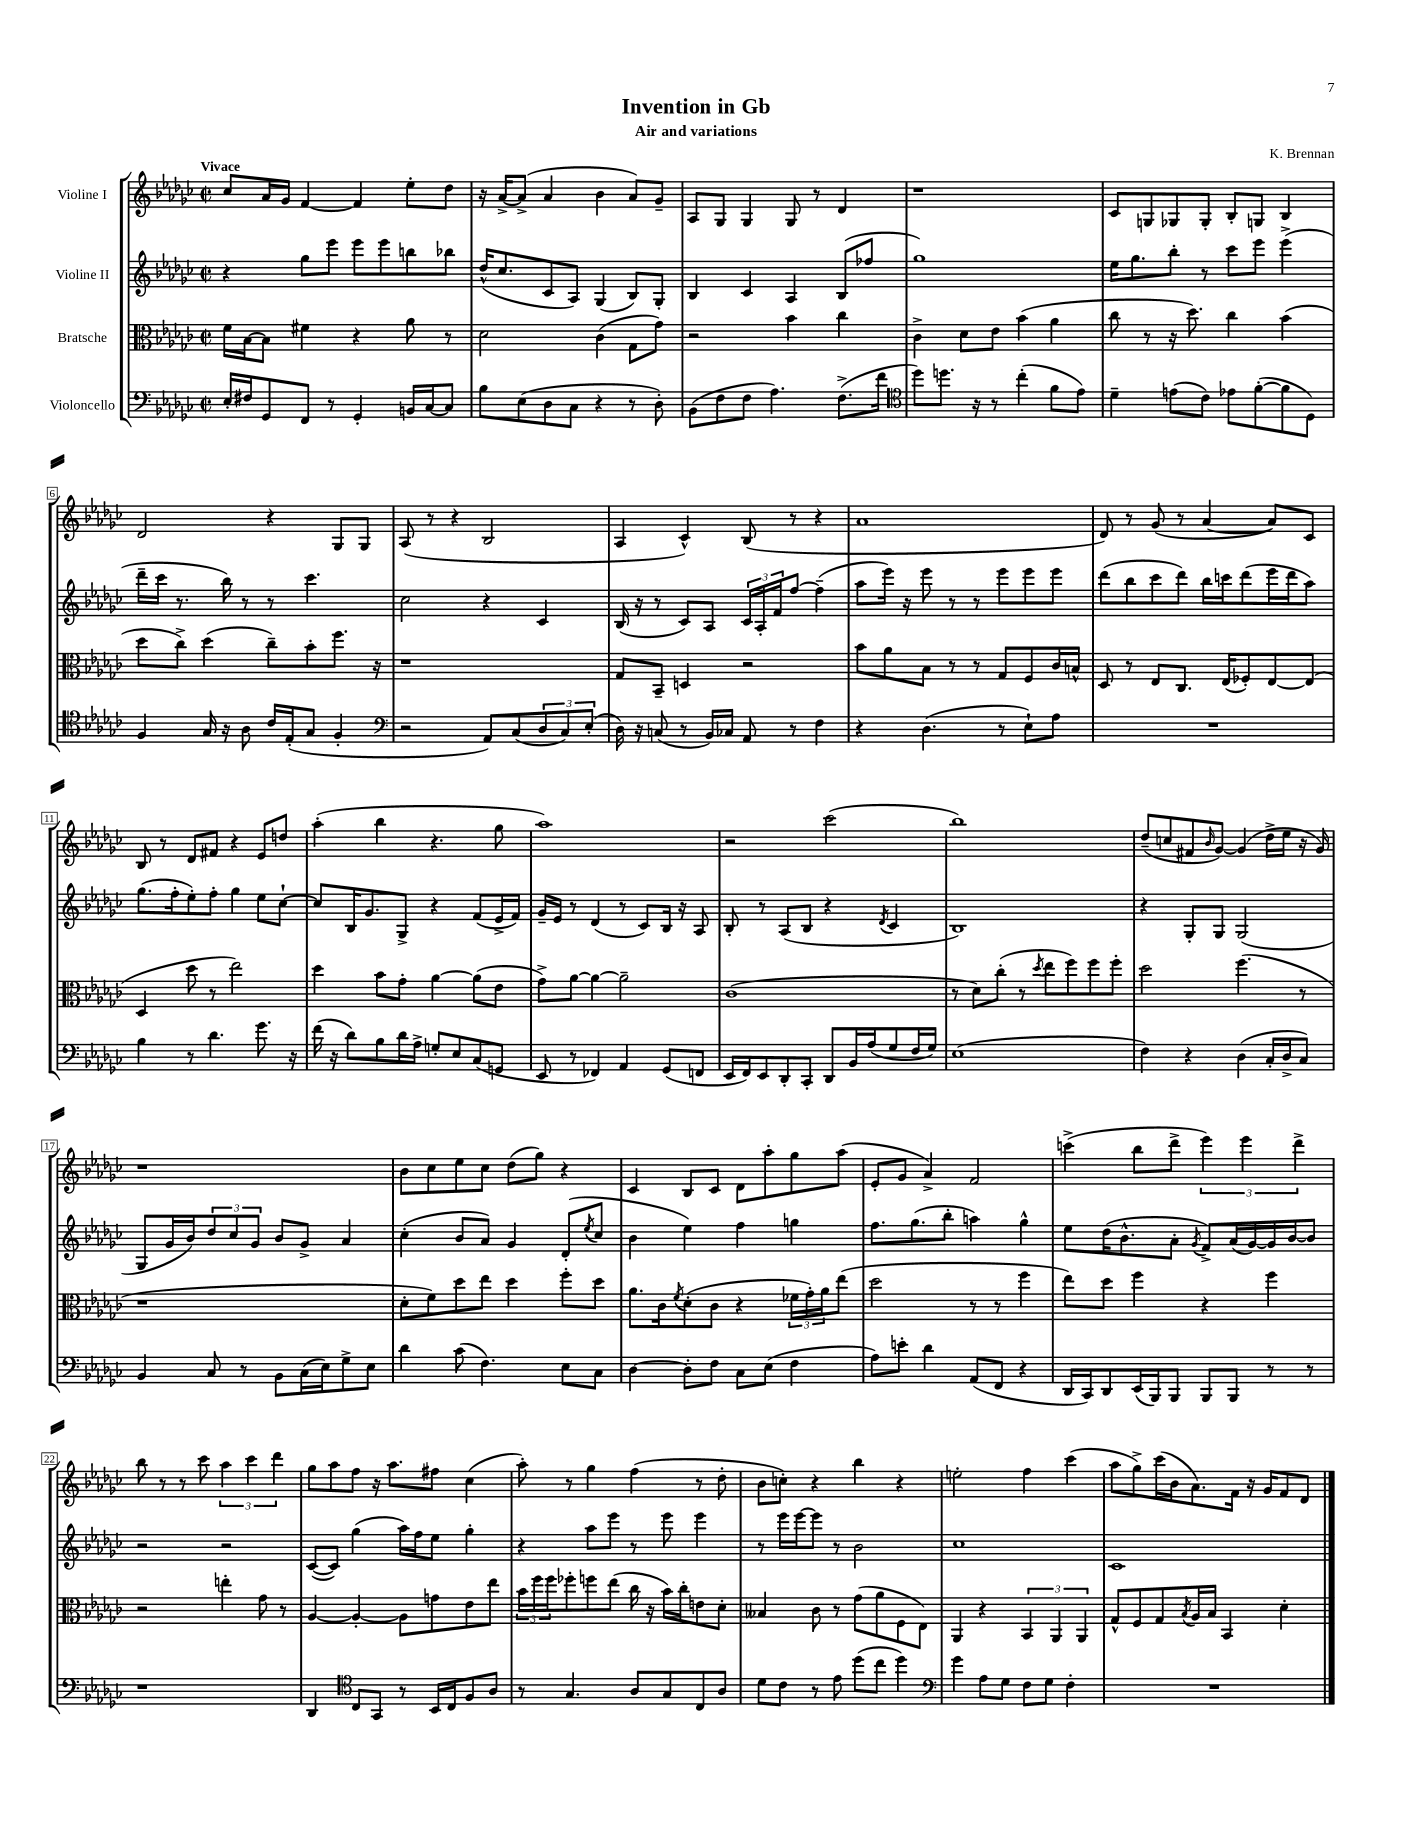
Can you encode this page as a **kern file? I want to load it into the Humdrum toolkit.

**kern	**kern	**kern	**kern
*staff4	*staff3	*staff2	*staff1
*clefF4	*clefC3	*clefG2	*clefG2
*k[b-e-a-d-g-c-]	*k[b-e-a-d-g-c-]	*k[b-e-a-d-g-c-]	*k[b-e-a-d-g-c-]
*M2/2	*M2/2	*M2/2	*M2/2
*met(c|)	*met(c|)	*met(c|)	*met(c|)
16E-'	16f	4r	8cc-
16F#	[16B-	.	.
8GG-	8B-]	.	16a-
.	.	.	16g-
8FF	4f#	8gg-	[4f
8r	.	8eee-	.
4GG-'	4r	8eee-	4f]
.	.	8eee-	.
16BB	8a-	8bb	8ee-'
[16C-	.	.	.
8C-]	8r	8bb-	8dd-
=	=	=	=
8B-	2d-	(16dd-^^	16r
.	.	8.cc-	[16a-^
(8E-	.	.	(8a-^]
8D-	.	8c-	4a-
8C-	.	8A-)	.
4r	(4c-	(4G-	4b-
8r	8G-	8B-)	8a-)
8D-')	8g-)	8G-'	8g-~
=	=	=	=
(8BB-	2r	4B-	8A-
8F	.	.	8G-
8F	.	4c-	4G-
4.A-)	.	.	.
.	4b-	4A-	8G-
.	.	.	8r
(8.F^	4cc-	(8B-	4d-
.	.	8ff-	.
16f	.	.	.
=	=	=	=
*clefC4	*	*	*
8dd-)	4c-^	1gg-)	1r
8.dd	.	.	.
.	8d-	.	.
16r	.	.	.
8r	8e-	.	.
(4cc-'	(4b-	.	.
8f	4a-	.	.
8e-)	.	.	.
=	=	=	=
4d-~	8cc-	16ee-	8c-
.	.	8.gg-	.
.	8r	.	8G
(8e	16r	8bb-'	8G-
.	8.dd-)	.	.
8c-)	.	8r	8G-'
8e-	4cc-	8ccc-	8B-'
([8f'	.	8eee-	8G
8f]	(4b-	(4eee-^	4B-
8D-)	.	.	.
=	=	=	=
4F	8dd-	16ddd-~	2d-
.	.	16ccc-	.
.	8cc-^)	8.r	.
16G-	(4dd-	.	.
16r	.	16bb-)	.
8A-	.	8r	.
16c-	8cc-~)	8r	4r
(16E-'	.	.	.
8G-	8b-'	4.ccc-	.
4F'	8.ff	.	8G-
.	.	.	8G-
.	16r	.	.
=	=	=	=
*clefF4	*	*	*
2r	1r	2cc-	(8A-
.	.	.	8r
.	.	.	4r
8AA-)	.	4r	2B-
(8C-	.	.	.
12D-	.	4c-	.
12C-)	.	.	.
(12E-'	.	.	.
=	=	=	=
16D-)	8G-	(16B-	4A-
16r	.	16r	.
(8C	8BB-~	8r	.
8r	4D	8c-)	4c-^^)
16BB-)	.	8A-	.
16C-	.	.	.
8AA-	2r	24c-	(8B-
.	.	24A-'	.
.	.	24f	.
8r	.	[8ff	8r
4F	.	(4ff~]	4r
=	=	=	=
4r	8b-	8aa-	1a-
.	8a-	16eee-)	.
.	.	16r	.
(4.D-	8B-	8eee-	.
.	8r	8r	.
.	8r	8r	.
8r	8G-	8eee-	.
8E-`)	8F	8eee-	.
8A-	16c-	8eee-	.
.	16B^^	.	.
=	=	=	=
1r	8D-	(8ddd-	8d-)
.	8r	8bb-	8r
.	8E-	8ccc-	(8g-
.	8.C-	8ddd-)	8r
.	.	16bb-	[4a-
.	(16E-	16ccc	.
.	8F-')	(8ddd-	.
.	[8E-	16eee-	8a-])
.	.	16ddd-	.
.	(8E-]	8aa-)	8c-
=	=	=	=
4B-	4D-	(8.gg-	8B-
.	.	.	8r
.	.	16ff'	.
8r	8dd-	8ee-')	8d-
4.d-	8r	8ff'	8f#
.	2ee-)	4gg-	4r
8.g-	.	8ee-	8e-
.	.	[8cc-`	8dd
16r	.	.	.
=	=	=	=
(16f	4dd-	8cc-]	(4aa-'
16r	.	.	.
8d-)	.	16B-	.
.	.	8.g-	.
8B-	8b-	.	4bb-
16d-	8g-'	8G-^	.
16A-^	.	.	.
8G'	[4a-	4r	4.r
8E-	.	.	.
(8C-	(8a-]	(8f	.
8GG	8e-	16e-^	8gg-
.	.	16f)	.
=	=	=	=
8EE-	8g-^)	16g-~	1aa-)
.	.	16e-	.
8r	[8a-	8r	.
4FF-)	4a-_	(4d-	.
4AA-	2a-~]	8r	.
.	.	8c-)	.
(8GG-	.	16B-	.
.	.	16r	.
8FF	.	8A-	.
=	=	=	=
16EE-	(1c-	8B-'	2r
16FF)	.	.	.
8EE-	.	8r	.
8DD-'	.	(8A-	.
8CC-'	.	8B-	.
8DD-	.	4r	(2ccc-
16BB-	.	.	.
(16A-	.	.	.
.	.	8qd-	.
8G-	.	4c-	.
16F	.	.	.
16G-)	.	.	.
=	=	=	=
(1E-	8r	1B-)	1bb-)
.	8d-)	.	.
.	(8cc-'	.	.
.	8r	.	.
.	8qdd-	.	.
.	8ee-	.	.
.	8ff)	.	.
.	8ff	.	.
.	8ff'	.	.
=	=	=	=
4F)	2dd-	4r	(8dd-~
.	.	.	8cc
4r	.	8G-'	8f#
.	.	.	16qqb-
.	.	8G-	[8g-)
(4D-	(4.ff	(2G-	(4g-]
16C-'	.	.	16dd-^
16D-^	.	.	16ee-
8C-)	8r	.	16r
.	.	.	16g-)
=	=	=	=
4BB-	1r	8G-	1r
.	.	16g-	.
.	.	16b-)	.
8C-	.	12dd-	.
.	.	12cc-	.
8r	.	.	.
.	.	12g-	.
8BB-	.	8b-	.
(16C-	.	8g-^	.
16E-)	.	.	.
8G-^	.	4a-	.
8E-	.	.	.
=	=	=	=
4d-	8d-'	(4cc-'	8b-
.	8f)	.	8cc-
(8c-	8dd-	8b-	8ee-
4.F)	8ee-	8a-)	8cc-
.	4dd-	4g-	(8dd-
.	.	.	8gg-)
8E-	8ff'	(8d-'	4r
.	.	8qee-	.
8C-	8dd-	8cc-	.
=	=	=	=
[4D-	8.a-	4b-	4c-
.	16c-	.	.
.	8qf	.	.
8D-']	(8d-'	4ee-)	8B-
8F	8c-	.	8c-
8C-	4r	4ff	8d-
(8E-	.	.	8aa-'
4F	24f-	4gg	8gg-
.	24g-')	.	.
.	24a-	.	.
.	(8ee-	.	(8aa-
=	=	=	=
8A-)	2dd-	8.ff	8e-'
8e'	.	.	8g-
.	.	(8.gg-	.
4d-	.	.	4a-^)
.	.	8bb-'	.
(8AA-	8r	4aa)	2f
8FF	8r	.	.
4r	4ff	4gg-^^	.
=	=	=	=
16DD-	8ee-)	8ee-	(4ccc^
16CC-)	.	.	.
8DD-	8dd-	(16dd-	.
.	.	8.b-^^	.
(16EE-	4ff	.	8bb-
16BBB-)	.	.	.
8BBB-	.	8a-'	8ddd-^
.	.	8qg-	.
8BBB-	4r	8f^)	6eee-)
8BBB-	.	(16a-	.
.	.	.	6eee-
.	.	[16g-)	.
8r	4ff	16g-]	.
.	.	[16b-	.
.	.	.	6ddd-^
8r	.	8b-]	.
=	=	=	=
1r	2r	2r	8bb-
.	.	.	8r
.	.	.	8r
.	.	.	8ccc-
.	4ee'	2r	6aa-
.	.	.	6ccc-
.	8g-	.	.
.	.	.	6ddd-
.	8r	.	.
=	=	=	=
4DD-	[4A-	([8c-	8gg-
.	.	8c-])	8aa-
*clefC4	*	*	*
8C-	4A-'_	(4gg-	8ff
8GG-	.	.	16r
.	.	.	8.aa-
8r	8A-]	16aa-)	.
.	.	16ff	.
16BB-	8g	8ee-	8ff#
16C-	.	.	.
8F	8e-	4gg-'	(4cc-
8A-	8ee-	.	.
=	=	=	=
8r	24b-	4r	8aa-')
.	24ff	.	.
.	24ff	.	.
4.G-	8ff-'	.	8r
.	8ff	8aa-	4gg-
.	(8ee-	8eee-	.
8A-	16cc-	8r	(4ff
.	16r	.	.
8G-	16b-)	8eee-	.
.	16cc-'	.	.
8C-	8e	4eee-	8r
8A-	8d-'	.	8dd-'
=	=	=	=
8d-	4B--	8r	8b-
8c-	.	16eee-	8cc')
.	.	[16eee-	.
8r	8c-	8eee-]	4r
8e-	8r	8r	.
(8dd-	(8g-	2b-	4bb-
8cc-	8a-	.	.
4dd-)	8F	.	4r
.	8E-)	.	.
=	=	=	=
*clefF4	*	*	*
4g-	4AA-	1cc-	2ee'
8A-	4r	.	.
8G-	.	.	.
8F	6BB-	.	4ff
8G-	.	.	.
.	6AA-	.	.
4F'	.	.	(4ccc-
.	6AA-	.	.
=	=	=	=
1r	8G-^^	1c-	8aa-
.	8F	.	8gg-^)
.	8G-	.	(16ccc-
.	.	.	16b-
.	8qB-	.	.
.	16A-	.	8.a-)
.	16B-	.	.
.	4BB-	.	.
.	.	.	16f
.	.	.	16r
.	.	.	16g-
.	4d-'	.	8f
.	.	.	8d-
==	==	==	==
*-	*-	*-	*-
